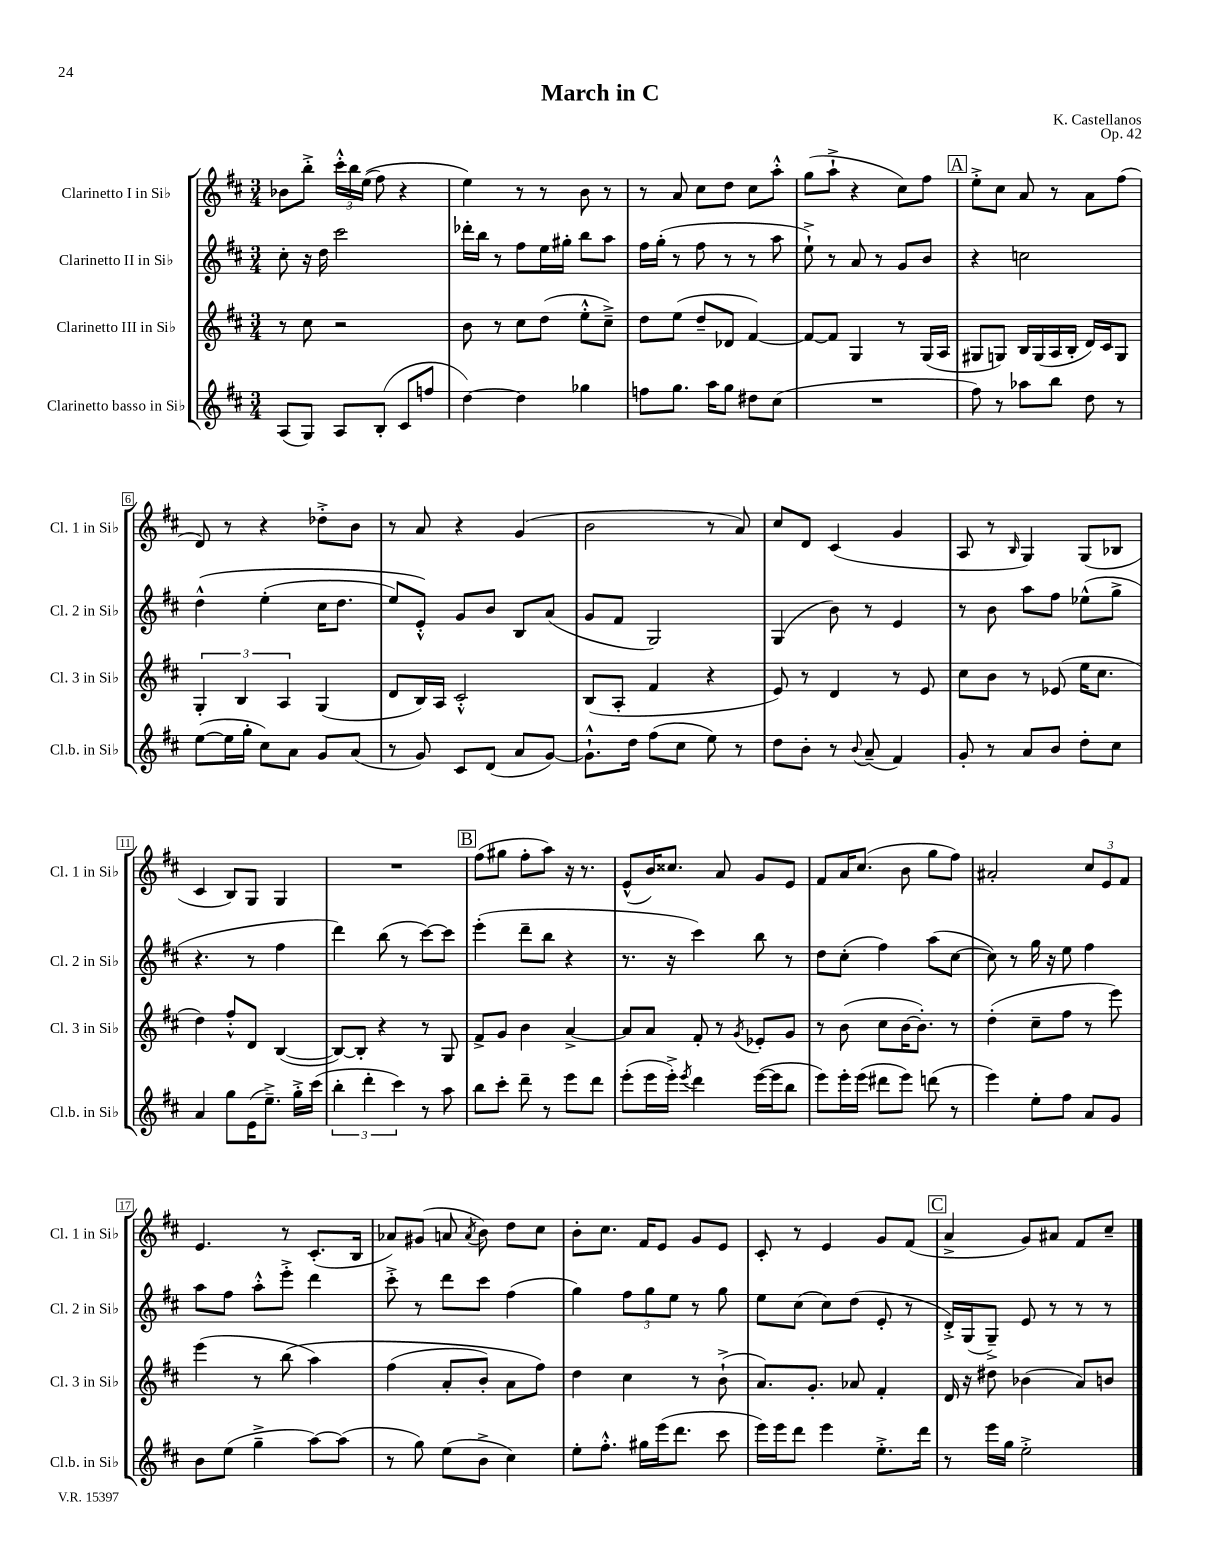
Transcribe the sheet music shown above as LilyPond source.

\header { title = "March in C" composer = "K. Castellanos" opus = "Op. 42" }
<<
\new StaffGroup <<
\new Staff = "s0" \with { instrumentName = "Clarinetto I in Sib" shortInstrumentName = "Cl. 1 in Sib" } {
    \clef treble \key d \major \numericTimeSignature \time 3/4
    \autoBeamOff bes'8[ b''8]-.-> \tuplet 3/2 { cis'''16[-.-^ b''16 e''16](\( } fis''8) r4 |
    e''4\) r8 r8 b'8 r8 |
    r8 a'8 cis''8[ d''8] cis''8[ a''8]-.-^ |
    g''8[( a''8]-!-> r4 cis''8[) fis''8] |
    \mark \markup { \box "A" } e''8[-.-> cis''8] a'8 r8 a'8[ fis''8]( |
    d'8) r8 r4 des''8[-.-> b'8] |
    r8 a'8 r4 g'4( |
    b'2 r8 a'8) |
    cis''8[ d'8] cis'4( g'4 |
    a8 r8 \grace { b16 } g4) g8[( bes8] |
    cis'4 b8[) g8] g4 |
    R2. |
    \mark \markup { \box "B" } fis''8[( gis''8] fis''8[-. a''8]) r16 r8. |
    e'8[-^( b'16) cisis''8.] a'8 g'8[ e'8] |
    fis'8[ a'16 cis''8.]( b'8 g''8[ fis''8]) |
    ais'2-. \tuplet 3/2 { cis''8[ e'8 fis'8] } |
    e'4. r8 cis'8.[-.( b16] |
    aes'8[) gis'8]( a'8 \acciaccatura { a'8 } b'8) d''8[ cis''8] |
    b'8[-. cis''8.] fis'16[ e'8] g'8[ e'8] |
    cis'8-. r8 e'4 g'8[ fis'8]( |
    \mark \markup { \box "C" } a'4-> g'8[) ais'8] fis'8[ cis''8]-- \bar "|." |
}
\new Staff = "s1" \with { instrumentName = "Clarinetto II in Sib" shortInstrumentName = "Cl. 2 in Sib" } {
    \clef treble \key d \major \numericTimeSignature \time 3/4
    \autoBeamOff cis''8-. r16 d''16 cis'''2 |
    des'''16[-. b''16] r8 fis''8[ e''16 gis''16]-. b''8[ a''8] |
    fis''16[ g''16]-.( r8 fis''8 r8 r8 a''8 |
    e''8-!->) r8 a'8 r8 g'8[ b'8] |
    \mark \markup { \box "A" } r4 c''2 |
    d''4-^\( e''4-.( cis''16[ d''8.] |
    e''8[) e'8]-.-^\) g'8[ b'8] b8[ a'8]( |
    g'8[ fis'8] g2) |
    g4( b'8) r8 e'4 |
    r8 b'8 a''8[ fis''8] ees''8[-^( g''8]-> |
    r4. r8 fis''4 |
    d'''4) b''8( r8 cis'''8[~) cis'''8] |
    \mark \markup { \box "B" } e'''4-.( d'''8[-- b''8] r4 |
    r8. r16 cis'''4) b''8 r8 |
    d''8[ cis''8]-.( fis''4) a''8[( cis''8]~ |
    cis''8) r8 g''16 r16 e''8 fis''4 |
    a''8[ fis''8] a''8[-.-^ e'''8]-.-> d'''4 |
    cis'''8-.-> r8 d'''8[ cis'''8] fis''4( |
    g''4) \tuplet 3/2 { fis''8[ g''8 e''8] } r8 g''8 |
    e''8[ cis''8]( cis''8[) d''8]( e'8-. r8 |
    \mark \markup { \box "C" } d'16[-.->) g16( g8]--->) e'8 r8 r8 r8 \bar "|." |
}
\new Staff = "s2" \with { instrumentName = "Clarinetto III in Sib" shortInstrumentName = "Cl. 3 in Sib" } {
    \clef treble \key d \major \numericTimeSignature \time 3/4
    \autoBeamOff r8 cis''8 r2 |
    b'8 r8 cis''8[ d''8]( e''8[-.-^ cis''8]--->) |
    d''8[ e''8]( d''8[-- des'8] fis'4~) |
    fis'8[~ fis'8] g4 r8 g16[( a16] |
    \mark \markup { \box "A" } gis8[ g8]) b16[ g16( a16 b16]-. d'16[) cis'16 g8] |
    \tuplet 3/2 { g4-. b4 a4 } g4( |
    d'8[ b16) a16] cis'2-.-^ |
    b8[( a8]-. fis'4 r4 |
    e'8) r8 d'4 r8 e'8 |
    cis''8[ b'8] r8 ees'8( e''16[ cis''8.] |
    d''4) fis''8[-.-^ d'8] b4~( |
    b8[~) b8]-. r4 r8 g8 |
    \mark \markup { \box "B" } fis'8[-> g'8] b'4 a'4~-> |
    a'8[ a'8] fis'8-. r8 \acciaccatura { g'8 } ees'8[-. g'8] |
    r8 b'8( cis''8[ b'16~ b'8.]-.) r8 |
    d''4-.( cis''8[-- fis''8] r8 e'''8) |
    e'''4( r8 b''8\( a''4) |
    fis''4( a'8[-. b'8]-.) a'8[ fis''8]\) |
    d''4 cis''4 r8 b'8-!->( |
    a'8.[) g'8.]-. aes'8 fis'4-. |
    \mark \markup { \box "C" } d'16 r16 dis''8 bes'4( a'8[) b'8] \bar "|." |
}
\new Staff = "s3" \with { instrumentName = "Clarinetto basso in Sib" shortInstrumentName = "Cl.b. in Sib" } {
    \clef treble \key d \major \numericTimeSignature \time 3/4
    \autoBeamOff a8[( g8]) a8[ b8]-.( cis'8[ f''8] |
    d''4~) d''4 ges''4 |
    f''8[ g''8.] a''16[ g''8] dis''8[ cis''8]( |
    R2. |
    \mark \markup { \box "A" } fis''8) r8 aes''8[ b''8] d''8 r8 |
    e''8[~( e''16 g''16]-. cis''8[) a'8] g'8[ a'8]( |
    r8 g'8) cis'8[ d'8]( a'8[ g'8]~) |
    g'8.[-!-^ d''16] fis''8[( cis''8] e''8) r8 |
    d''8[ b'8]-. r8 \appoggiatura { b'8 } a'8--( fis'4) |
    g'8-. r8 a'8[ b'8] d''8[-. cis''8] |
    a'4 g''8[ e'16( e''8.]--->) g''16[-.-> cis'''16]( |
    \tuplet 3/2 { b''4-. d'''4-. cis'''4) } r8 a''8 |
    \mark \markup { \box "B" } b''8[ cis'''8]-. d'''8-- r8 e'''8[ d'''8] |
    e'''8[-.( e'''16 e'''16]-.->) \acciaccatura { e'''8 } d'''4 e'''16[~( e'''16 b''8] |
    e'''8[) e'''16-. e'''16]( dis'''8[ e'''8]) d'''8( r8 |
    e'''4) e''8[-. fis''8] a'8[ g'8] |
    b'8[ e''8]( g''4---> a''8[~) a''8]( |
    r8 g''8) e''8[( b'8]-> cis''4) |
    e''8[-. fis''8.]-.-^ gis''16[ e'''16( d'''8.] cis'''8 |
    e'''16[) e'''16 d'''8] e'''4 e''8.[-.-> d'''16] |
    \mark \markup { \box "C" } r8 e'''16[ g''16] e''2-.-> \bar "|." |
}
>>
>>
\layout { \context { \Score \override BarNumber.stencil = #(make-stencil-boxer 0.1 0.3 ly:text-interface::print) } }
